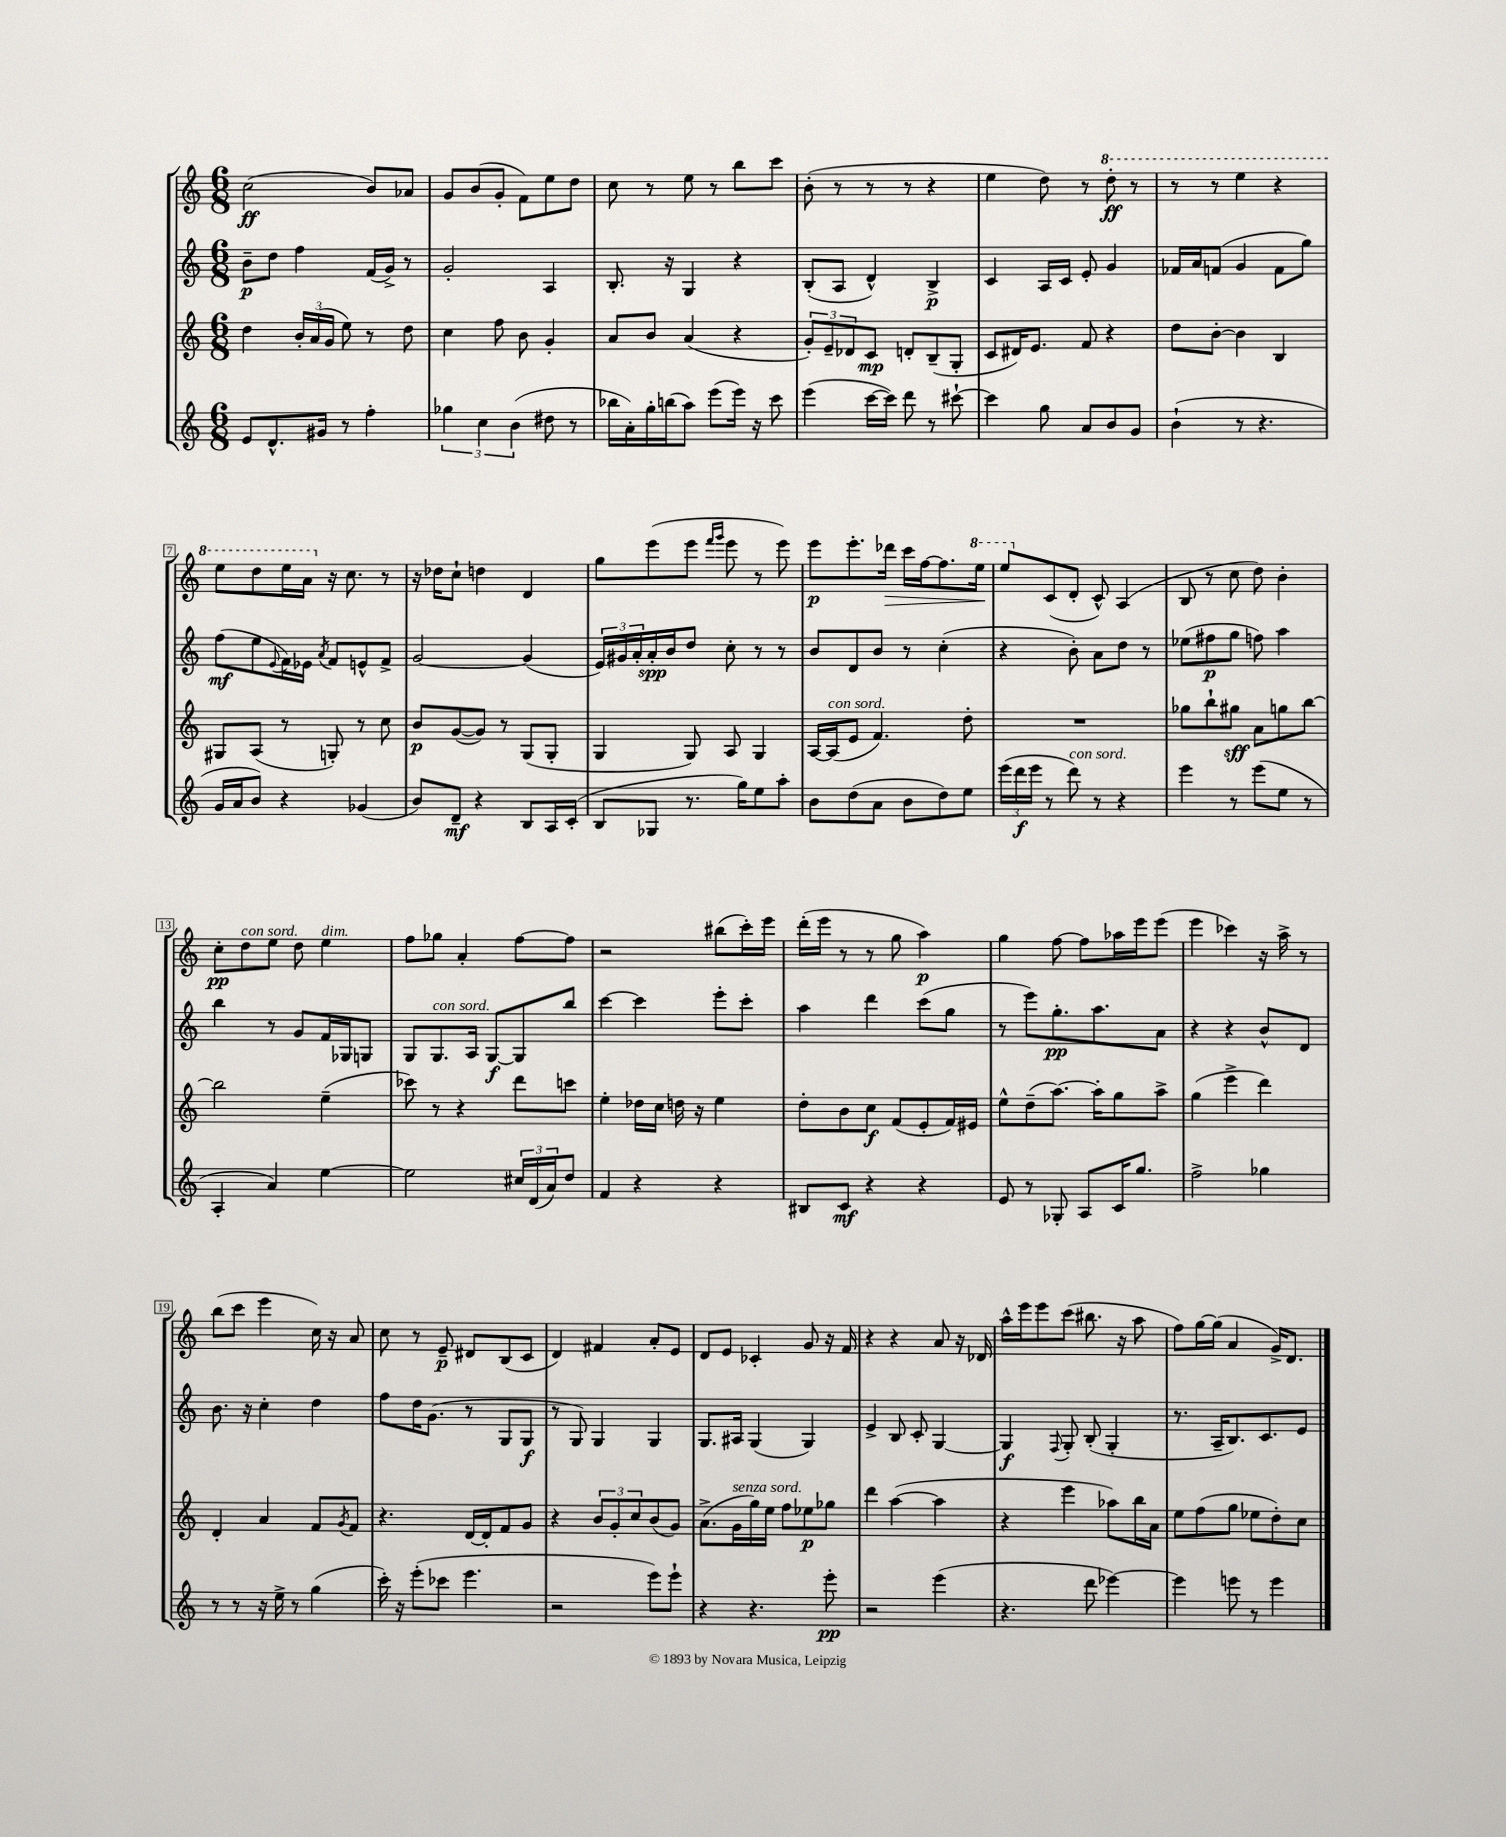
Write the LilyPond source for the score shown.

<<
\new StaffGroup <<
\new Staff = "s0" {
    \clef treble \key c \major \numericTimeSignature \time 6/8
    c''2\ff( b'8) aes'8 |
    g'8 b'8( g'8-. f'8) e''8 d''8 |
    c''8 r8 e''8 r8 b''8 c'''8 |
    b'8-.( r8 r8 r8 r4 |
    e''4 d''8) r8 \ottava #1 d'''8-.\ff r8 |
    r8 r8 e'''4 r4 |
    e'''8 d'''8 e'''16 a''16 \ottava #0 r16 c''8. r8 |
    r16 des''16 c''8-! d''4 d'4 |
    g''8 e'''8( e'''8 \grace { f'''16 g'''16 } e'''8 r8 e'''8) |
    e'''8\p e'''8.-. des'''16\> c'''16 f''16~ f''8. \ottava #1 e'''16\! |
    e'''8 \ottava #0 c'8( d'8-. c'8-^) a4( |
    b8 r8 c''8 d''8) b'4-. |
    c''8-.\pp d''8^\markup { \italic "con sord." } e''8 d''8 e''4^\markup { \italic "dim." } |
    f''8 ges''8 a'4-. f''8~ f''8 |
    r2 bis''8( c'''16-.) e'''16 |
    d'''16-.( e'''16 r8 r8 g''8 a''4\p) |
    g''4 f''8~ f''8 aes''16 e'''16 e'''8( |
    e'''4 ces'''4) r16 a''16-> r8 |
    b''8( c'''8 e'''4 c''16) r16 a'8 |
    c''8 r8 e'8--\p dis'8 b8( c'8 |
    d'4) fis'4 a'8-. e'8 |
    d'8 e'8 ces'4-. g'8 r16 f'16 |
    r4 r4 a'8 r16 des'16 |
    a''16-^ e'''16 e'''8 c'''8( bis''8. r16 a''8 |
    f''8) g''16~ g''16( a'4 g'16->) d'8. \bar "|." |
}
\new Staff = "s1" {
    \clef treble \key c \major \numericTimeSignature \time 6/8
    b'8--\p d''8 f''4 f'16( g'16->) r8 |
    g'2-. a4 |
    b8.-. r16 g4 r4 |
    b8-.( a8 d'4-^) b4->\p |
    c'4 a16 c'16 e'8-. g'4 |
    fes'16 a'16 f'8( g'4 f'8 g''8) |
    f''8\mf( e''8 \appoggiatura { e'8 } f'16) ees'16 \acciaccatura { a'8 } f'8 e'8-^ f'8-> |
    g'2~ g'4( |
    \tuplet 3/2 { e'16) gis'16 a'16-. } a'16-.\spp b'16 d''8 c''8-. r8 r8 |
    b'8 d'8 b'8 r8 c''4-.( |
    r4 b'8-.) a'8 d''8 r8 |
    ees''8( fis''8\p g''8 f''8) a''4 |
    b''4 r8 g'8 f'16 ges16 g8 |
    g8 g8.^\markup { \italic "con sord." } a16 g8~\f g8 b''8 |
    c'''4~ c'''4 e'''8-. c'''8-. |
    a''4 d'''4 c'''8( g''8 |
    r8 e'''8) g''8.-.\pp a''8. a'8 |
    r4 r4 b'8-^ d'8 |
    b'8. r16 c''4-. d''4 |
    f''8 d''16 g'8.( r8 g8 g8\f |
    r8 g8) g4 g4 |
    g8. ais16 g4( g4) |
    e'4-> b8 c'8-. g4~ |
    g4\f \appoggiatura { f8 } g8-. b8-.( g4-. |
    r8. a16-- b8.) c'8. e'8 \bar "|." |
}
\new Staff = "s2" {
    \clef treble \key c \major \numericTimeSignature \time 6/8
    d''4 \tuplet 3/2 { b'16-. a'16( g'16 } e''8) r8 d''8 |
    c''4 f''8 b'8 g'4-. |
    a'8 b'8 a'4( r4 |
    \tuplet 3/2 { g'8-.) e'8-- des'8 } c'8\mp d'8-. b8--( g8-. |
    c'8 dis'16) e'8. f'8 r4 |
    d''8 b'8~-. b'4 b4 |
    gis8 a8( r8 g8-.) r8 c''8 |
    b'8\p g'8~( g'8) r8 g8( g8-. |
    g4 g8) a8 g4 |
    a16~ a16^\markup { \italic "con sord." }( e'8 f'4.) d''8-. |
    R2. |
    ges''8 b''8-! gis''8\sff a'8 g''8 b''8~ |
    b''2 e''4--( |
    ces'''8) r8 r4 d'''8 c'''8 |
    e''4-. des''16 c''16 d''16 r16 e''4 |
    d''8-. b'8 c''8\f f'8( e'8-. f'16) eis'16 |
    e''8-^ d''8--( a''8.~) a''16-. g''8 a''8-> |
    g''4( e'''4-> d'''4) |
    d'4-. a'4 f'8 \acciaccatura { g'8 } f'8 |
    r4. d'16~ d'16-. f'8 g'8 |
    r4 \tuplet 3/2 { b'8 g'8-. c''8 } b'8( g'8) |
    a'8.->( g'16^\markup { \italic "senza sord." } g''16) e''16 f''8 ees''8\p ges''8 |
    d'''4 a''4~( a''4 |
    r4 e'''4 aes''8) b''16 a'16 |
    e''8 f''8( g''8 ees''8 d''8-.) c''8 \bar "|." |
}
\new Staff = "s3" {
    \clef treble \key c \major \numericTimeSignature \time 6/8
    e'8 d'8.-^ gis'16 r8 f''4-. |
    \tuplet 3/2 { ges''4 c''4 b'4( } dis''8 r8 |
    bes''16 a'16-.) g''16-. b''16( a''8) e'''8( e'''16) r16 c'''8 |
    e'''4( c'''16~ c'''16) d'''8 r8 cis'''8~-! |
    cis'''4 g''8 a'8 b'8 g'8 |
    b'4-!( r8 r4. |
    g'16 a'16 b'8) r4 ges'4( |
    b'8) d'8--\mf r4 b8 a16 c'16-.( |
    b8 ges8 r8. g''16) e''8 a''8-. |
    b'8 d''8( a'8 b'8 d''8) e''8 |
    \tuplet 3/2 { e'''16( d'''16\f e'''16 } r8 d'''8^\markup { \italic "con sord." }) r8 r4 |
    e'''4 r8 e'''8( e''8 r8 |
    a4-. a'4) e''4~ |
    e''2 \tuplet 3/2 { cis''16 d'16( a'16) } d''8 |
    f'4 r4 r4 |
    bis8 c'8\mf r4 r4 |
    e'8 r8 ges8-. a8 c'16 g''8. |
    f''2-> ges''4 |
    r8 r8 r16 e''16-> r8 g''4( |
    c'''16-.) r16 e'''8-.( ces'''8 e'''4. |
    r2 e'''8) e'''8-! |
    r4 r4. e'''8-.\pp |
    r2 e'''4( |
    r4. d'''8 ees'''4~) |
    ees'''4 e'''8 r8 e'''4 \bar "|." |
}
>>
>>
\layout { \context { \Score \override BarNumber.stencil = #(make-stencil-boxer 0.1 0.3 ly:text-interface::print) } }
